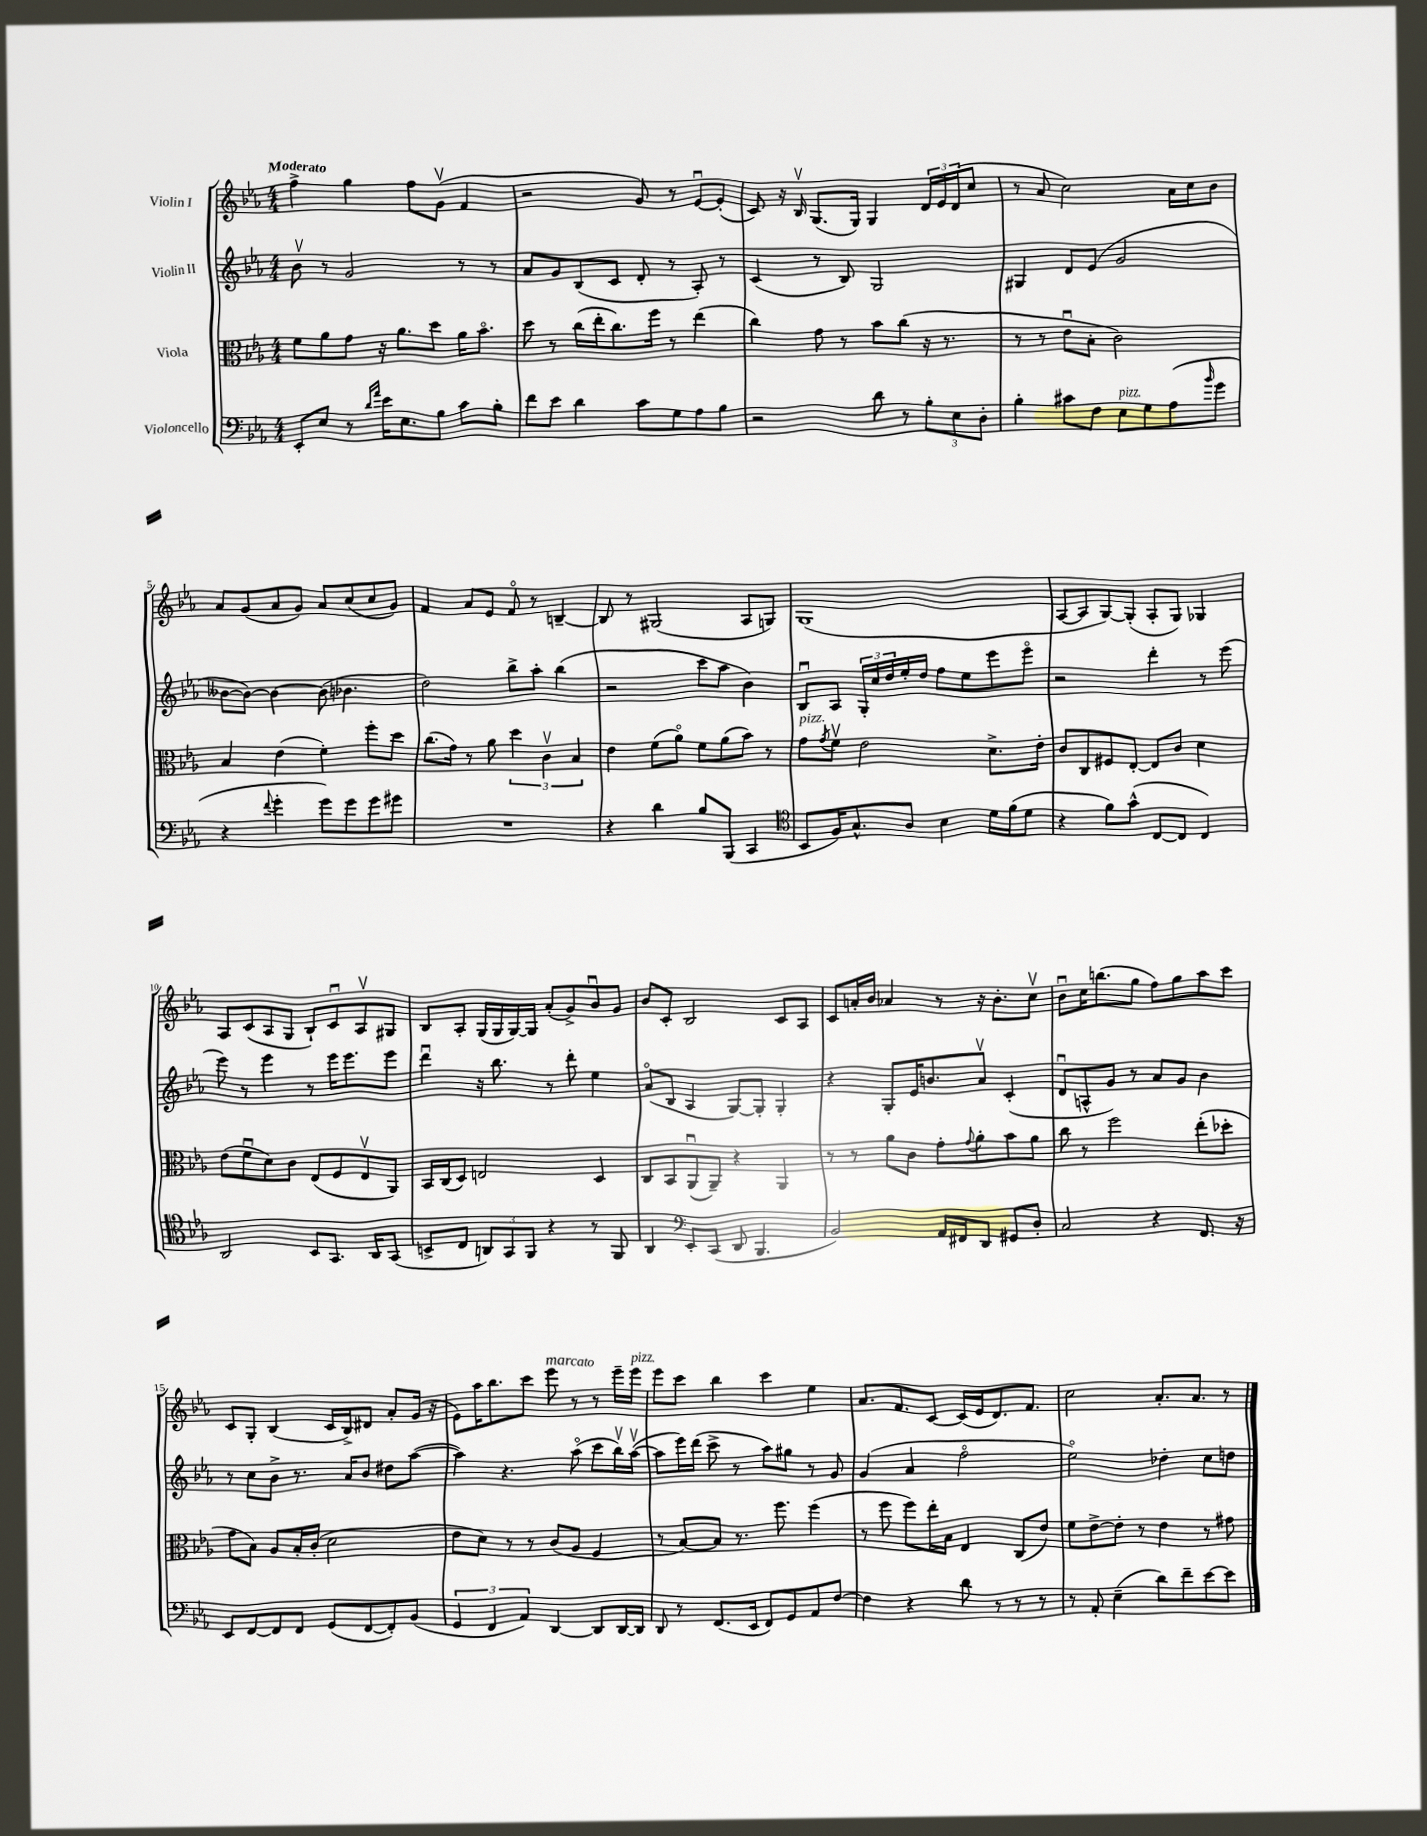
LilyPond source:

<<
\new StaffGroup <<
\new Staff = "s0" \with { instrumentName = "Violin I" } {
    \clef treble \key ees \major \numericTimeSignature \time 4/4 \tempo "Moderato"
    f''4-> g''4 f''8 g'8\upbow( f'4 |
    r2 g'8) r8 ees'8~\downbow ees'8-.( |
    c'8) r16 bes16\upbow g8.( g16) g4 \tuplet 3/2 { d'16 ees'16 d'16( } c''8 |
    r8 aes'8 c''2) aes'16 c''16 bes'8 |
    aes'8 g'8( aes'8 g'8) aes'8 c''8( c''8 g'8) |
    f'4 aes'8 ees'8 f'8\flageolet r8 b4~-- |
    b8 r8 gis2( aes8 g8) |
    g1( |
    aes8~ aes8 g8~) g8-.( aes8-. g8) ges4 |
    aes8 c'8( aes8 g8 bes8-!) c'8\downbow aes8\upbow gis8 |
    bes8 aes8-. g16( g16 g16~) g16 aes'8-.( g'8->) bes'8\downbow g'8 |
    bes'8 c'8-. bes2 c'8 aes8 |
    c'8 a'16-. bes'16 aes'4 r8 r16 bes'8.-. c''8\upbow |
    bes'8\downbow c''16 b''8.( g''8 f''8) g''8 aes''8 c'''8 |
    c'8 g8-. bes4( c'16 bes16->) dis'8 aes'8-. g'16( r16 |
    ees'8) aes''16 bes''8. c'''8 ees'''8^\markup { \italic "marcato" } r8 r8 ees'''16-- ees'''16^\markup { \italic "pizz." } |
    ees'''8 c'''8 bes''4 c'''4 ees''4 |
    aes'8. f'8. c'8~ c'16( ees'16 d'8.) f'8. |
    c''2 aes'8.-. aes'8. r8 \bar "|." |
}
\new Staff = "s1" \with { instrumentName = "Violin II" } {
    \clef treble \key ees \major \numericTimeSignature \time 4/4
    bes'8\upbow r8 g'2 r8 r8 |
    aes'8 g'8 bes8( c'8 d'8-. r8 aes8-.) r8 |
    c'4( r8 bes8) g2 |
    gis4 d'8 ees'8( g'2 |
    beses'8~ beses'8~) beses'4~ beses'8( bes'4. |
    d''2) bes''8-> aes''8-. bes''4( |
    r2 c'''8 aes''8 bes'4) |
    bes8\downbow aes8 \tuplet 3/2 { g16-. c''16 d''16 } ees''16-. d''16 f''8 ees''8 ees'''8 ees'''8\flageolet |
    r2 d'''4-. r8 ees'''8( |
    ees'''8) r8 ees'''4 r8 ees'''16 ees'''8. ees'''8 |
    d'''4\downbow r16 bes''8. r8 d'''8-. ees''4 |
    aes'8\flageolet( bes8 aes4 g8~) g8-. g4-. |
    r4 g8-. ees'16 b'8. aes'8\upbow c'4-.( |
    d'8\downbow a8-^ g'8) r8 aes'8 g'8 bes'4 |
    r8 c''8 bes'8-> r8. aes'16 bes'8 dis''8 aes''8~( |
    aes''4) r4. aes''8\flageolet( c'''8 bes''16\upbow) aes''16~\upbow( |
    aes''8 ees'''16) d'''16( c'''8-> r8 aes''8) gis''8 r8 g'8 |
    g'4( aes'4 f''2\flageolet |
    ees''2\flageolet) des''4-. c''8 d''8 \bar "|." |
}
\new Staff = "s2" \with { instrumentName = "Viola" } {
    \clef alto \key ees \major \numericTimeSignature \time 4/4
    f'8 aes'8 g'8 r16 aes'8. d''8 aes'16 bes'8.\flageolet |
    d''8 r8 c''16( ees''16-. c''8.) f''16 r8 ees''4( |
    c''4) g'8 r8 bes'8 c''8( r16 r8. |
    r8 r8 ees'8\downbow bes8-. c'2) |
    bes4 ees'4( f'4-.) f''8-. d''8 |
    c''8.( g'16) r8 aes'8 \tuplet 3/2 { d''4 c'4\upbow bes4 } |
    ees'4 f'8( aes'8\flageolet) f'8 aes'8( bes'8) r8 |
    g'8^\markup { \italic "pizz." } \acciaccatura { g'8 } f'8\upbow ees'2 d'8.-> ees'16-. |
    c'8 c8 fis8 ees8~-. ees8 c'8 d'4 |
    ees'8( f'8\downbow d'8) c'8 ees8( f8 ees8\upbow aes,8) |
    bes,16 c16( d8) e2 d4 |
    c8 bes,8 aes,8\downbow( aes,8--) r4 aes,4 |
    r8 r8 aes'8 c'8 g'8-. \appoggiatura { g'8 } aes'8-. bes'8 aes'8 |
    c''8 r8 f''2 ees''8-.( des''8-. |
    g'8 bes8) aes8 bes16-. c'16-.( d'2 |
    ees'8 d'8) r8 r8 c'8( aes8 f4 |
    r8 bes8~) bes8 r8. f''8. f''4( |
    r8 f''8 f''8) ees''16-. bes16 ees4 c8( ees'8) |
    f'8 ees'8~-> ees'8-. r8 ees'4 r8 gis'8 \bar "|." |
}
\new Staff = "s3" \with { instrumentName = "Violoncello" } {
    \clef bass \key ees \major \numericTimeSignature \time 4/4
    ees,8-. ees8 r8 \grace { d'16 aes'16 } ees'16 ees8. bes8 c'8 bes8-. |
    f'8 ees'8 d'4 c'8 g8 aes8 bes8 |
    r2 d'8 r8 \tuplet 3/2 { bes8-. ees8 d8-. } |
    bes4-. cis'8 f8 ees8^\markup { \italic "pizz." } g8 aes8( \grace { bes'16 } g'8 |
    r4 \appoggiatura { f'8 } g'4-. g'8) g'8 g'8 gis'8 |
    R1 |
    r4 d'4 bes8 bes,,8( c,4 |
    \clef tenor bes,8 f16) g8.-^ aes8 bes4 d'16 f'16( d'8 |
    r4 f'8) g'8-^( c8~ c8 c4) |
    aes,2 bes,8 g,8. aes,16 g,8( |
    b,8-> c8 \tuplet 3/2 { a,8) g,8 f,8 } r4 r8 f,8 |
    aes,4 \clef bass ees,8-. c,8( d,8 bes,,4. |
    bes,2) aes,16 fis,16 d,8 gis,8 d8-. |
    c2 r4 f,8. r16 |
    ees,8 f,8~ f,8 f,8 g,8( f,8~ f,8-.) bes,8( |
    \tuplet 3/2 { g,4 f,4 aes,4) } d,4~ d,8 d,16~ d,16 |
    d,8 r8 f,8.( ees,16 f,8) g,8 aes,8 f8~ |
    f4 r4 d'8 r8 r8 r8 |
    r8 aes,8-. ees4--( d'8) f'8-- ees'8~ ees'8 \bar "|." |
}
>>
>>
